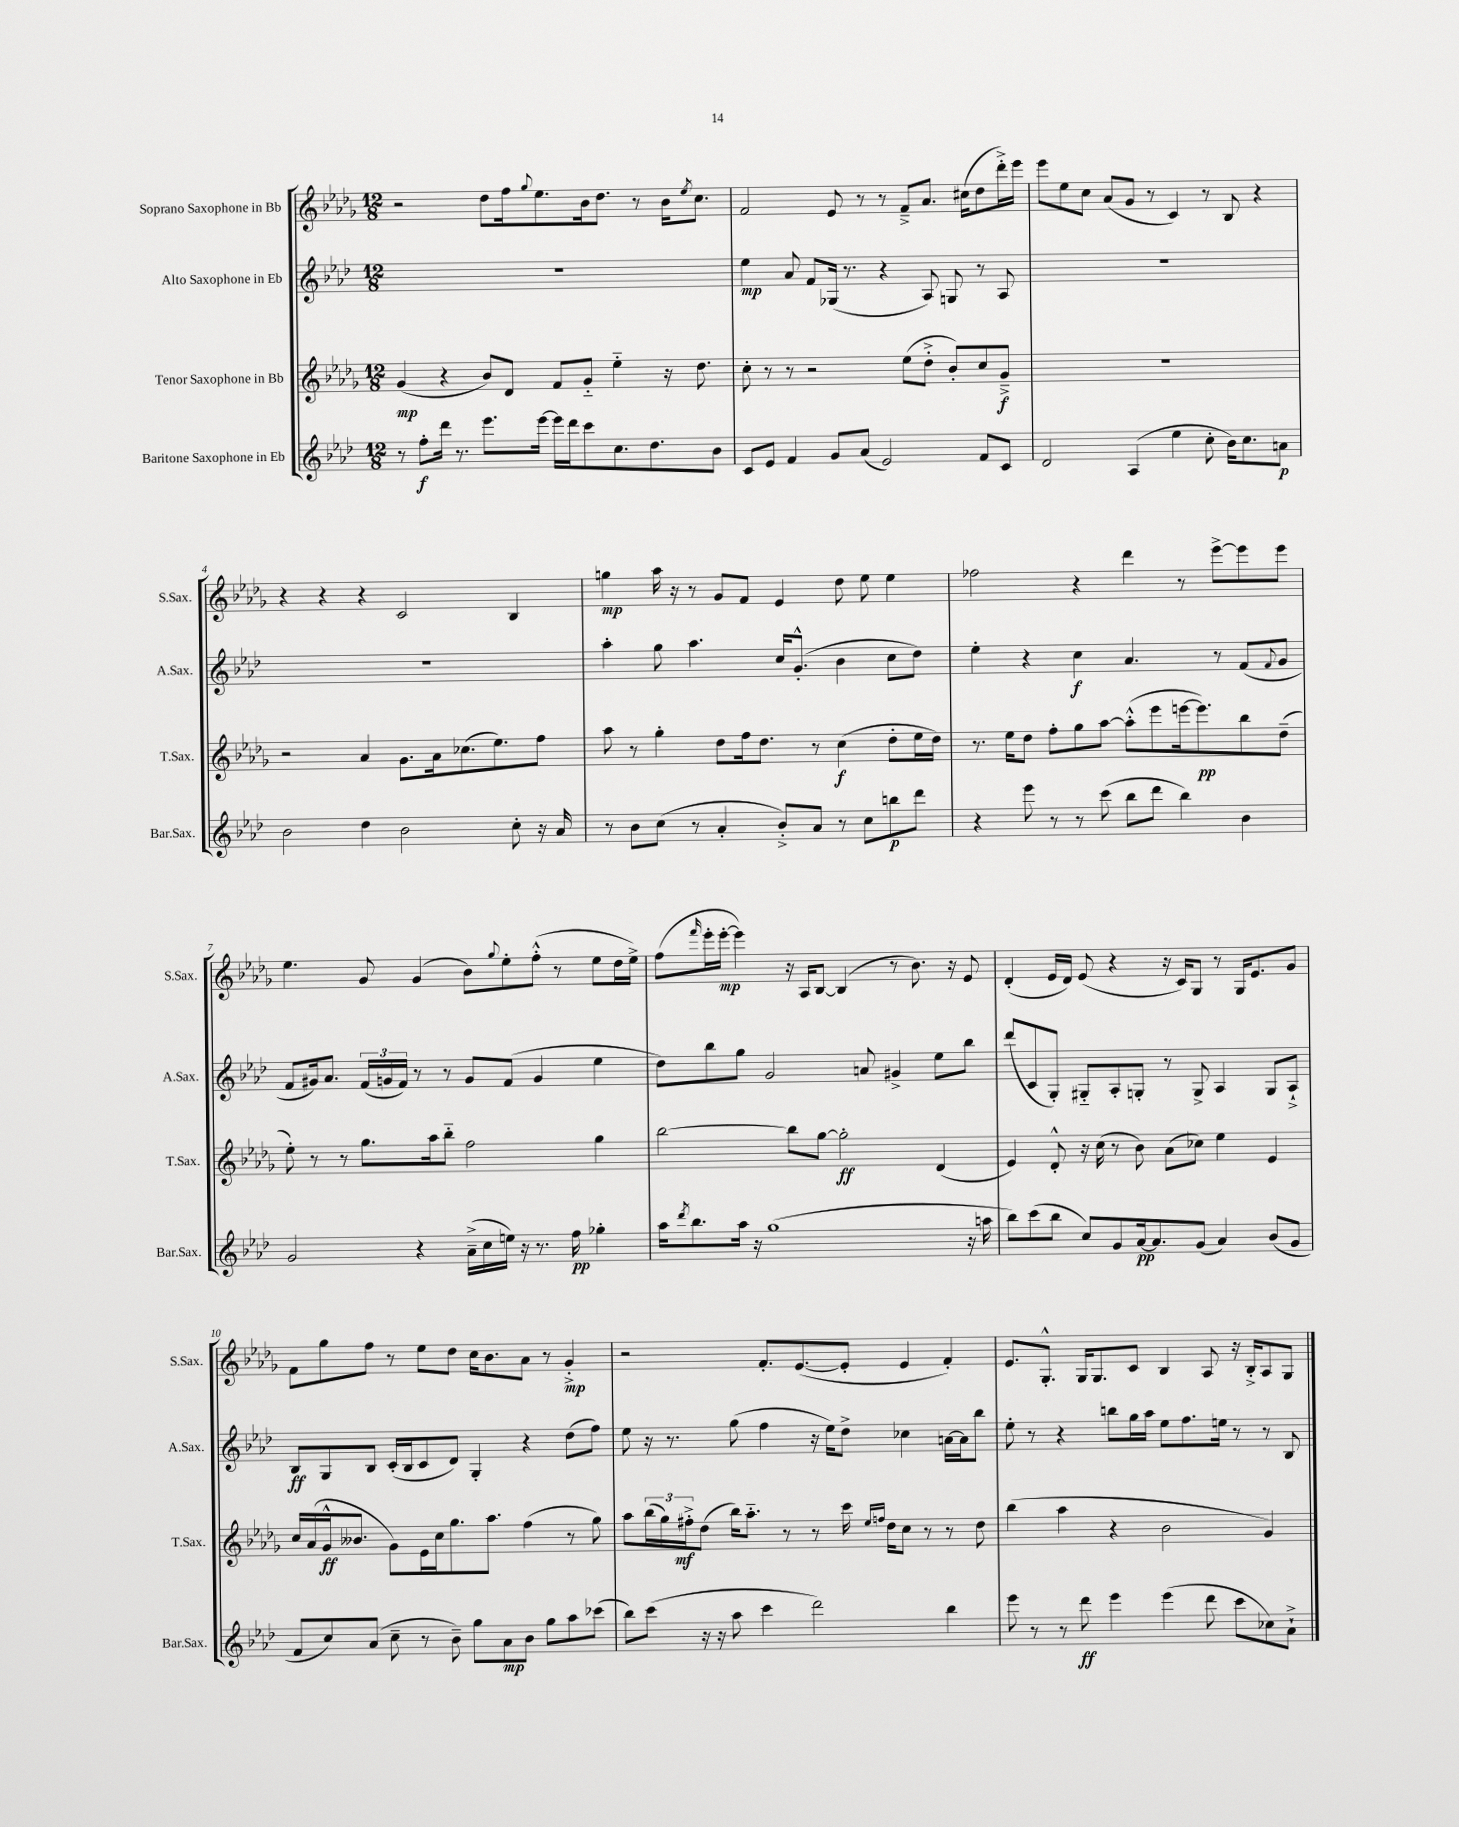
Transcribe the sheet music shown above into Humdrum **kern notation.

**kern	**kern	**kern	**kern
*staff4	*staff3	*staff2	*staff1
*clefG2	*clefG2	*clefG2	*clefG2
*k[b-e-a-d-]	*k[b-e-a-d-g-]	*k[b-e-a-d-]	*k[b-e-a-d-g-]
*M12/8	*M12/8	*M12/8	*M12/8
8r	(4g-	1.r	2r
8ff'	.	.	.
16ddd-	4r	.	.
8.r	.	.	.
8.eee-	8b-)	.	8dd-
.	8d-	.	16ff
.	.	.	8qqgg-
[16eee-	.	.	8.ee-
16eee-]	8f	.	.
16ddd-	.	.	.
8ccc	8g-'~	.	16b-
.	.	.	8.dd-
8.cc	4ee-'~	.	.
.	.	.	8r
8.dd-	.	.	.
.	16r	.	16b-
.	.	.	8qee-
.	8.dd-	.	8.cc
8b-	.	.	.
=	=	=	=
8c	8cc'	4ee-	2f
8e-	8r	.	.
4f	8r	8a-	.
.	2r	8f	.
8g	.	(16G-	8e-
.	.	8.r	.
(8a-	.	.	8r
2e-)	.	4r	8r
.	(8ee-	.	8f~^
.	8dd-'^	8A-)	8.a-
.	8b-')	8G	.
.	.	.	(16cc#
8f	8cc	8r	8dd-
8c	8g-~^	8A-	16ddd-'^)
.	.	.	16eee-
=	=	=	=
2d-	1.r	1.r	8eee-
.	.	.	8ee-
.	.	.	8cc
.	.	.	(8a-
(4A-	.	.	8g-
.	.	.	8r
4ee-	.	.	4c)
8cc'	.	.	8r
16b-)	.	.	8B-
8.cc	.	.	.
.	.	.	4r
8a	.	.	.
=	=	=	=
2b-	2r	1.r	4r
.	.	.	4r
4dd-	4a-	.	4r
2b-	8.g-	.	2c
.	16a-	.	.
.	(8.cc-	.	.
.	8.ee-)	.	.
8cc'	.	.	4B-
16r	8ff	.	.
16a-	.	.	.
=	=	=	=
8r	8aa-	4aa-'	4gg
8b-	8r	.	.
(8cc	4gg-'	8gg	16aa-
.	.	.	16r
8r	.	4.aa-	8r
4a-'	8dd-	.	8g-
.	16ff	.	8f
.	8.dd-	.	.
8b-'^)	.	16cc	4e-
.	.	(8.g'^^	.
8a-	8r	.	.
8r	(4cc	4b-	8dd-
8cc	.	.	8ee-
8bb	8dd-'	8cc	4ee-
8ddd-	16ee-	8dd-)	.
.	16dd-)	.	.
=	=	=	=
4r	8.r	4ee-'	2ff-
.	16ee-	.	.
8eee-	8dd-	4r	.
8r	8ff'	.	.
8r	8gg-	4cc	4r
(8ccc	[8aa-	.	.
8bb-	(8aa-'^^]	4.a-	4ddd-
8ddd-	8eee-	.	.
4bb-)	[16eee	.	8r
.	8.eee])	.	.
.	.	8r	[8eee-^
4b-	8bb-	(8f	8eee-]
.	.	8qqf	.
.	(8dd-~	8g	8eee-
=	=	=	=
2g	8ee-')	8f	4.ee-
.	8r	16g#)	.
.	.	8.a-	.
.	8r	.	.
.	8.gg-	(24f	8g-
.	.	24g	.
.	.	24f)	.
4r	.	8r	(4g-
.	16aa-	.	.
.	8bb-'~	8r	.
(16a-~^	2ff	8g	8b-)
16cc	.	.	.
.	.	.	8qqgg-
16ee)	.	(8f	8ee-'
16r	.	.	.
8.r	.	4g	(8ff'^^
.	.	.	8r
16ff	.	.	.
4gg-'	4gg-	4ee-	8ee-
.	.	.	16dd-
.	.	.	16ee-^)
=	=	=	=
16aa-	[2bb-	8dd-)	(8ff
8qddd-	.	.	.
8.bb-	.	.	.
.	.	.	16qqfff
.	.	8bb-	16eee-'
.	.	.	[16eee-'
16aa-	.	8gg	4eee-])
16r	.	.	.
(1gg	.	2g	.
.	8bb-]	.	16r
.	.	.	16A-
.	[8gg-	.	[8B-
.	2gg-']	.	(4B-]
.	.	8a	.
.	.	4g#^	8r
.	.	.	8.b-)
.	(4d-	8ee-	.
.	.	.	16r
16r	.	8bb-	8e-
16aa	.	.	.
=	=	=	=
8bb-)	4e-)	(8ddd-	(4d-'
(8ccc	.	8c	.
8bb-	8d-'^^	8G')	16e-
.	.	.	16d-)
8cc)	16r	8G#'~	(8e-
.	(16cc	.	.
8g	8r	8A-'	4r
[16a-	8b-)	8G'	.
8.a-]	.	.	.
.	(8a-	8r	16r
.	.	.	16c)
(8g	8cc-)	8G^	8G-
4a-)	4ee-	4A-	8r
.	.	.	16G-
.	.	.	8.e-
(8b-	4e-	8G	.
8g	.	8A-`^	8g-
=	=	=	=
8f	16cc	8B-	8f
.	(16a-	.	.
8cc)	16g-^^	8G	8gg-
.	8.b--	.	.
(8a-	.	8B-	8ff
8cc~	8g-)	(16c'	8r
.	.	16B-	.
8r	16e-	8c	8ee-
.	16cc	.	.
8b-~)	8.gg-	8d-)	8dd-
8gg	.	4G'	16cc
.	8.aa-	.	8.b-
8a-	.	.	.
8b-	(4ff	4r	8a-
8gg	.	.	8r
8aa-	8r	(8dd-	4g-'^
(8ccc-	8gg-)	8ff)	.
=	=	=	=
8bb-)	8aa-	8ee-	2r
(8ccc	(24bb-	16r	.
.	24gg-)	.	.
.	.	8.r	.
.	24ff#'^	.	.
16r	(8dd-	.	.
16r	.	.	.
8aa-	16bb-)	(8gg	.
.	8.aa-'~	.	.
4ccc	.	4ff	8.f'
.	8r	.	.
.	.	.	([8.e-
2ddd-)	8r	16r	.
.	.	16ee-)	.
.	16ccc	8dd-^	8e-']
.	16qqee-	.	.
.	16qqff	.	.
.	16dd-	.	.
.	8cc	4cc-	4e-
.	8r	.	.
4bb-	8r	[16a	4f')
.	.	16a]	.
.	8dd-	8bb-	.
=	=	=	=
8eee-	(4bb-	8ee-'	8.e-
8r	.	8r	.
.	.	.	8.G-'^^
8r	4aa-	4r	.
8ddd-	.	.	16G-
.	.	.	8.G-
4eee-	4r	8bb	.
.	.	16gg	8c
.	.	16aa-	.
(4eee-	2b-	8ee-	4B-
.	.	8.ff	.
8ddd-	.	.	8A-
.	.	16ee	.
8ccc	.	8r	16r
.	.	.	16B-'^
8cc-)	4g-)	8r	8A-
8a-`^	.	8B-	8G-
==	==	==	==
*-	*-	*-	*-
